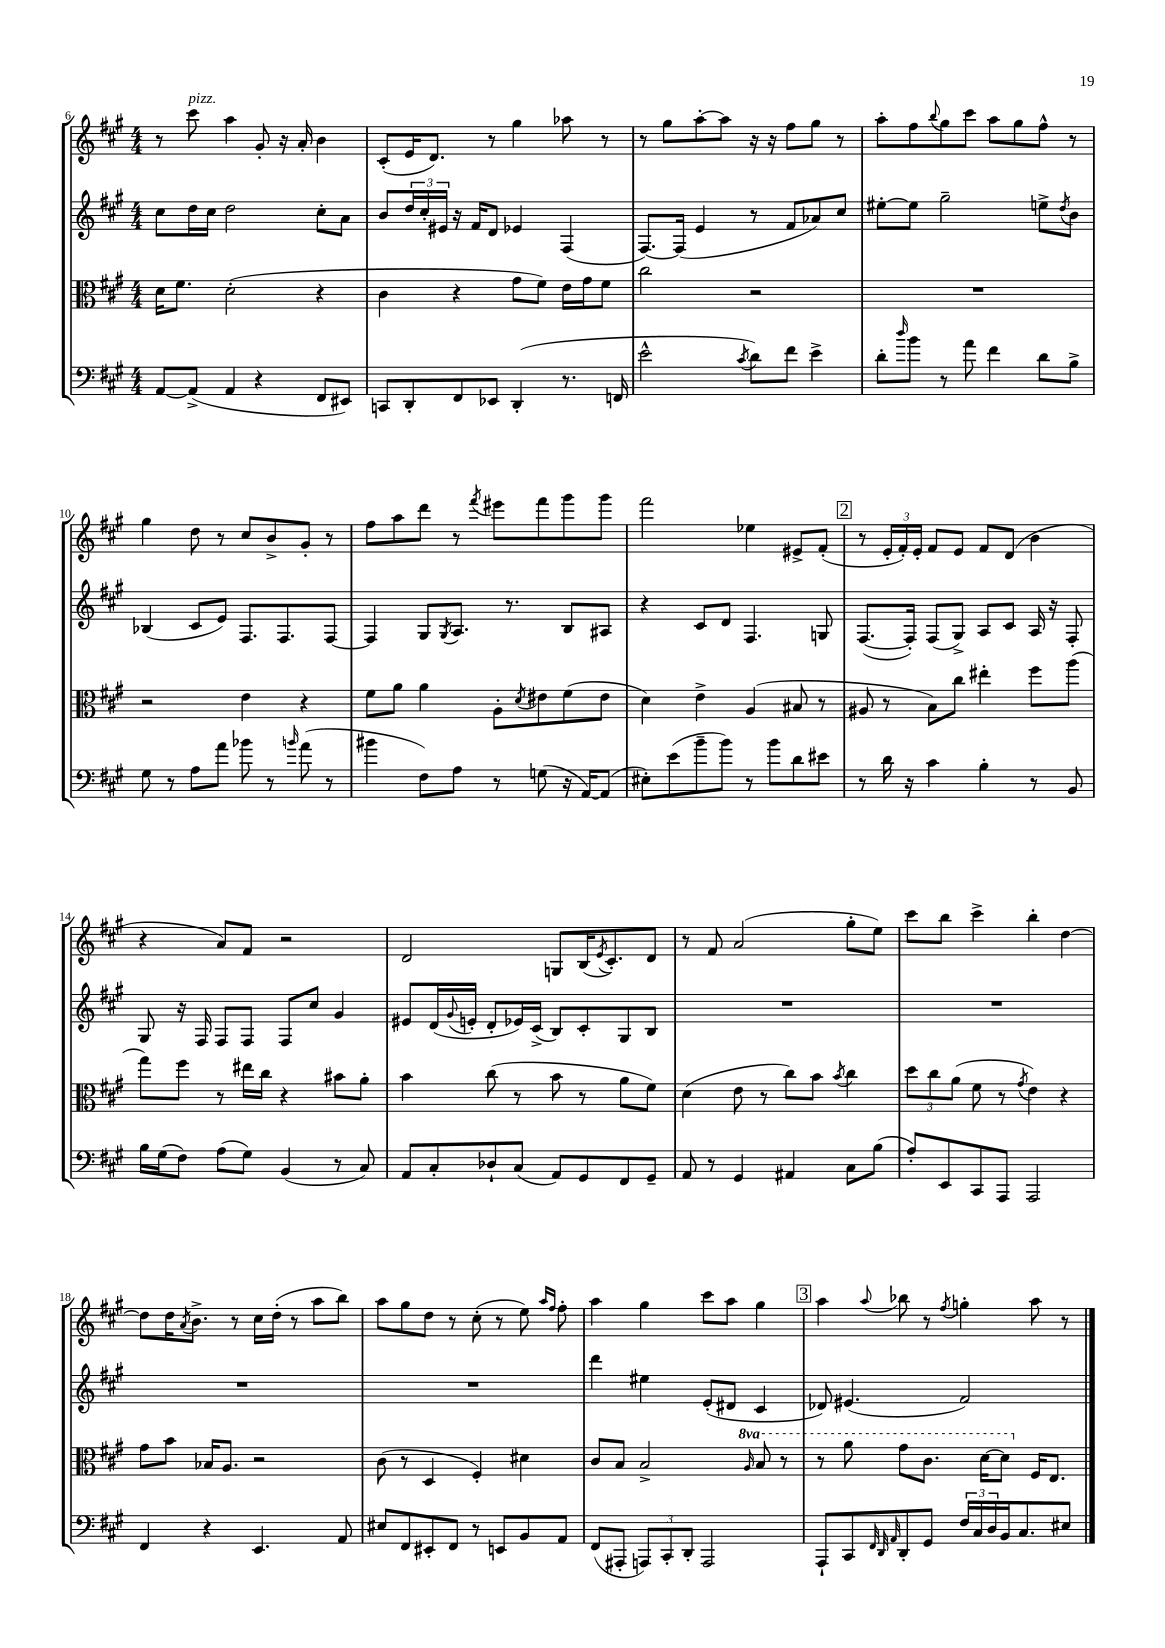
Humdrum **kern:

**kern	**kern	**kern	**kern
*staff4	*staff3	*staff2	*staff1
*clefF4	*clefC3	*clefG2	*clefG2
*k[f#c#g#]	*k[f#c#g#]	*k[f#c#g#]	*k[f#c#g#]
*M4/4	*M4/4	*M4/4	*M4/4
[8AA/L	16d\LK	8cc#\L	8r
.	8.f#\J	.	.
(8AA^/]J	.	16dd\L	8ccc#\
.	.	16cc#\JJ	.
4AA/	(2d'\	2dd\	4aa\
4r	.	.	8g#'/
.	.	.	16r
.	.	.	16a'/
8FF#/L	4r	8cc#'\L	4b\
8EE#/J)	.	8a\J	.
=	=	=	=
8CC/L	4c#\	8b/L	(8c#'/L
8DD'/	.	24dd/L	16e/K
.	.	24cc#'/	.
.	.	.	8.d/J)
.	.	24e#/JJ	.
8FF#/	4r	16r	.
.	.	16f#/LK	.
8EE-/J	.	8d/J	8r
(4DD'/	8g#\L	4e-/	4gg#\
.	8f#\J)	.	.
8.r	16e\LL	(4F#/	8aa-\
.	16g#\J	.	.
.	8f#\J	.	8r
16FF/	.	.	.
=	=	=	=
2e^^\	2cc#\	[8.F#/L)	8r
.	.	.	8gg#\L
.	.	(16F#/]Jk	.
.	.	4e/	[8aa'\
.	.	.	8aa\]J
8qc#/	.	.	.
8d\L)	2r	8r	16r
.	.	.	16r
8f#\J	.	8f#/L	8ff#\L
4e^\	.	8a-/)	8gg#\J
.	.	8cc#/J	8r
=	=	=	=
8d'\L	1r	[8ee#'\L	8aa'\L
16qqdd/	.	.	.
8b\J	.	8ee#\]J	8ff#\
.	.	.	8qqbb/
8r	.	2gg#~\	8gg#\
8a\	.	.	8ccc#\J
4f#\	.	.	8aa\L
.	.	.	8gg#\
8d\L	.	8ee^\L	8ff#^^\J
.	.	8qdd/	.
8B^\J	.	8b\J	8r
=	=	=	=
8G#\	2r	(4B-/	4gg#\
8r	.	.	.
8A\L	.	8c#/L	8dd\
8a\J	.	8e/J)	8r
8b-\	4e\	8.F#/L	8cc#/L
8r	.	.	8b^/
.	.	8.F#/	.
16qqb/	.	.	.
(8a\	4r	.	8g#'/J
8r	.	[8F#/J	8r
=	=	=	=
4b#\	8f#\L	4F#/]	8ff#\L
.	8a\J	.	8aa\
8F#\L)	4a\	8G#/L	8ddd\J
.	.	8qG#/	.
8A\J	.	8.A/J	8r
.	.	.	8qfff#/
8r	8A'\L	.	8eee#\L
.	.	8.r	.
.	8qd/	.	.
(8G\	8e#\	.	8fff#\
16r	(8f#\	8B/L	8ggg#\
[16AA/LK)	.	.	.
(8AA/]J	8e#\J	8A#/J	8ggg#\J
=	=	=	=
8E#'\L)	4d\)	4r	2fff#\
(8e\	.	.	.
8b~\	4e^\	8c#/L	.
8b\J)	.	8d/J	.
8r	(4A/	4.F#/	4ee-\
8b\L	.	.	.
8d\	8B#/	.	8e#^/L
8e#\J	8r	8G/	(8f#'/J
=	=	=	=
8r	8A#/	([8.F#/L	8r
16d\	8r	.	24e'/LL
.	.	.	24f#'/)
16r	.	16F#'/]Jk)	.
.	.	.	24e'/JJ
4c#\	8B\L)	(8F#/L	8f#/L
.	8cc#\J	8G#^/J)	8e/J
4B'\	4ee#'\	8A/L	8f#/L
.	.	8c#/J	(8d/J
8r	8ff#\L	16A/	4b\
.	.	16r	.
8BB/	(8aa\J	8F#'/	.
=	=	=	=
16B\LL	8gg#\L)	8G#/	4r
(16G#\J	.	.	.
8F#\J)	8ff#\J	16r	.
.	.	16F#/	.
(8A\L	8r	8F#/L	8a/L)
8G#\J)	16ee#\LL	8F#/J	8f#/J
.	16cc#\JJ	.	.
(4BB/	4r	8F#/L	2r
.	.	8cc#/J	.
8r	8b#\L	4g#/	.
8C#/)	8a'\J	.	.
=	=	=	=
8AA/L	4b\	8e#/L	2d/
8C#'/	.	(16d/L	.
.	.	8qqg#/	.
.	.	16e'/JJ	.
8D-`/	(8cc#\	8d'/L	.
(8C#/J	8r	16e-/L)	.
.	.	(16c#^/JJ	.
8AA/L)	8b\	8B/L)	8G/L
8GG#/	8r	8c#'/	(16B/K
.	.	.	8qe/
.	.	.	8.c#'/)
8FF#/	8a\L	8G#/	.
8GG#~/J	8f#\J)	8B/J	8d/J
=	=	=	=
8AA/	(4d\	1r	8r
8r	.	.	8f#/
4GG#/	8e\	.	(2a/
.	8r	.	.
4AA#/	8cc#\L)	.	.
.	8b\J	.	.
.	8qb/	.	.
8C#\L	4cc#\	.	8gg#'\L
(8B\J	.	.	8ee\J)
=	=	=	=
8A'/L)	12dd\L	1r	8ccc#\L
.	12cc#\	.	.
8EE/	.	.	8bb\J
.	(12a\J	.	.
8CC#/	8f#\	.	4ccc#^\
8AAA/J	8r	.	.
.	8qg#/	.	.
2AAA/	4e\)	.	4bb'\
.	4r	.	[4dd\
=	=	=	=
4FF#/	8g#\L	1r	8dd\]L
.	8b\J	.	16dd\K
.	.	.	8qa/
.	.	.	8.b^\J
4r	16B-/LK	.	.
.	8.A/J	.	.
.	.	.	8r
4.EE/	2r	.	16cc#\LL
.	.	.	(16dd'\JJ
.	.	.	8r
.	.	.	8aa\L
8AA/	.	.	8bb\J)
=	=	=	=
8E#/L	(8c#\	1r	8aa\L
8FF#/	8r	.	8gg#\
8EE#'/	4D/	.	8dd\J
8FF#/J	.	.	8r
8r	4F#'/)	.	(8cc#'\
8EE/L	.	.	8r
8BB/	4d#\	.	8ee\)
.	.	.	16qqaa/LL
.	.	.	16qqff#/JJ
8AA/J	.	.	8ff#'\
=	=	=	=
(8FF#/L	8c#/L	4ddd\	4aa\
8AAA#'/J	8B/J	.	.
12AAA/L)	2B^/	4ee#\	4gg#\
12CC#'/	.	.	.
12DD'/J	.	.	.
2AAA/	.	(8e'/L	8ccc#\L
.	.	8d#/J	8aa\J
.	16qqa/	.	.
.	8b/	4c#/	4gg#\
.	8r	.	.
=	=	=	=
8AAA`/L	8r	8d-/)	4aa\
8CC#/	8aa\	(4.e#/	.
32qqFF#/	.	.	.
32qqDD/	.	.	.
32qqAA/	.	.	8qqaa/
8DD'/	8gg#\L	.	8bb-\
8GG#/J	8.cc#\J	.	8r
.	.	.	8qff#/
24F#/LL	.	2f#/)	4gg'\
24C#/	.	.	.
.	[16dd\LK	.	.
24D/	.	.	.
16BB/J	8dd\]J	.	.
8.C#/	.	.	.
.	16F#/LK	.	8aa\
.	8.E/J	.	.
8E#/J	.	.	8r
==	==	==	==
*-	*-	*-	*-
